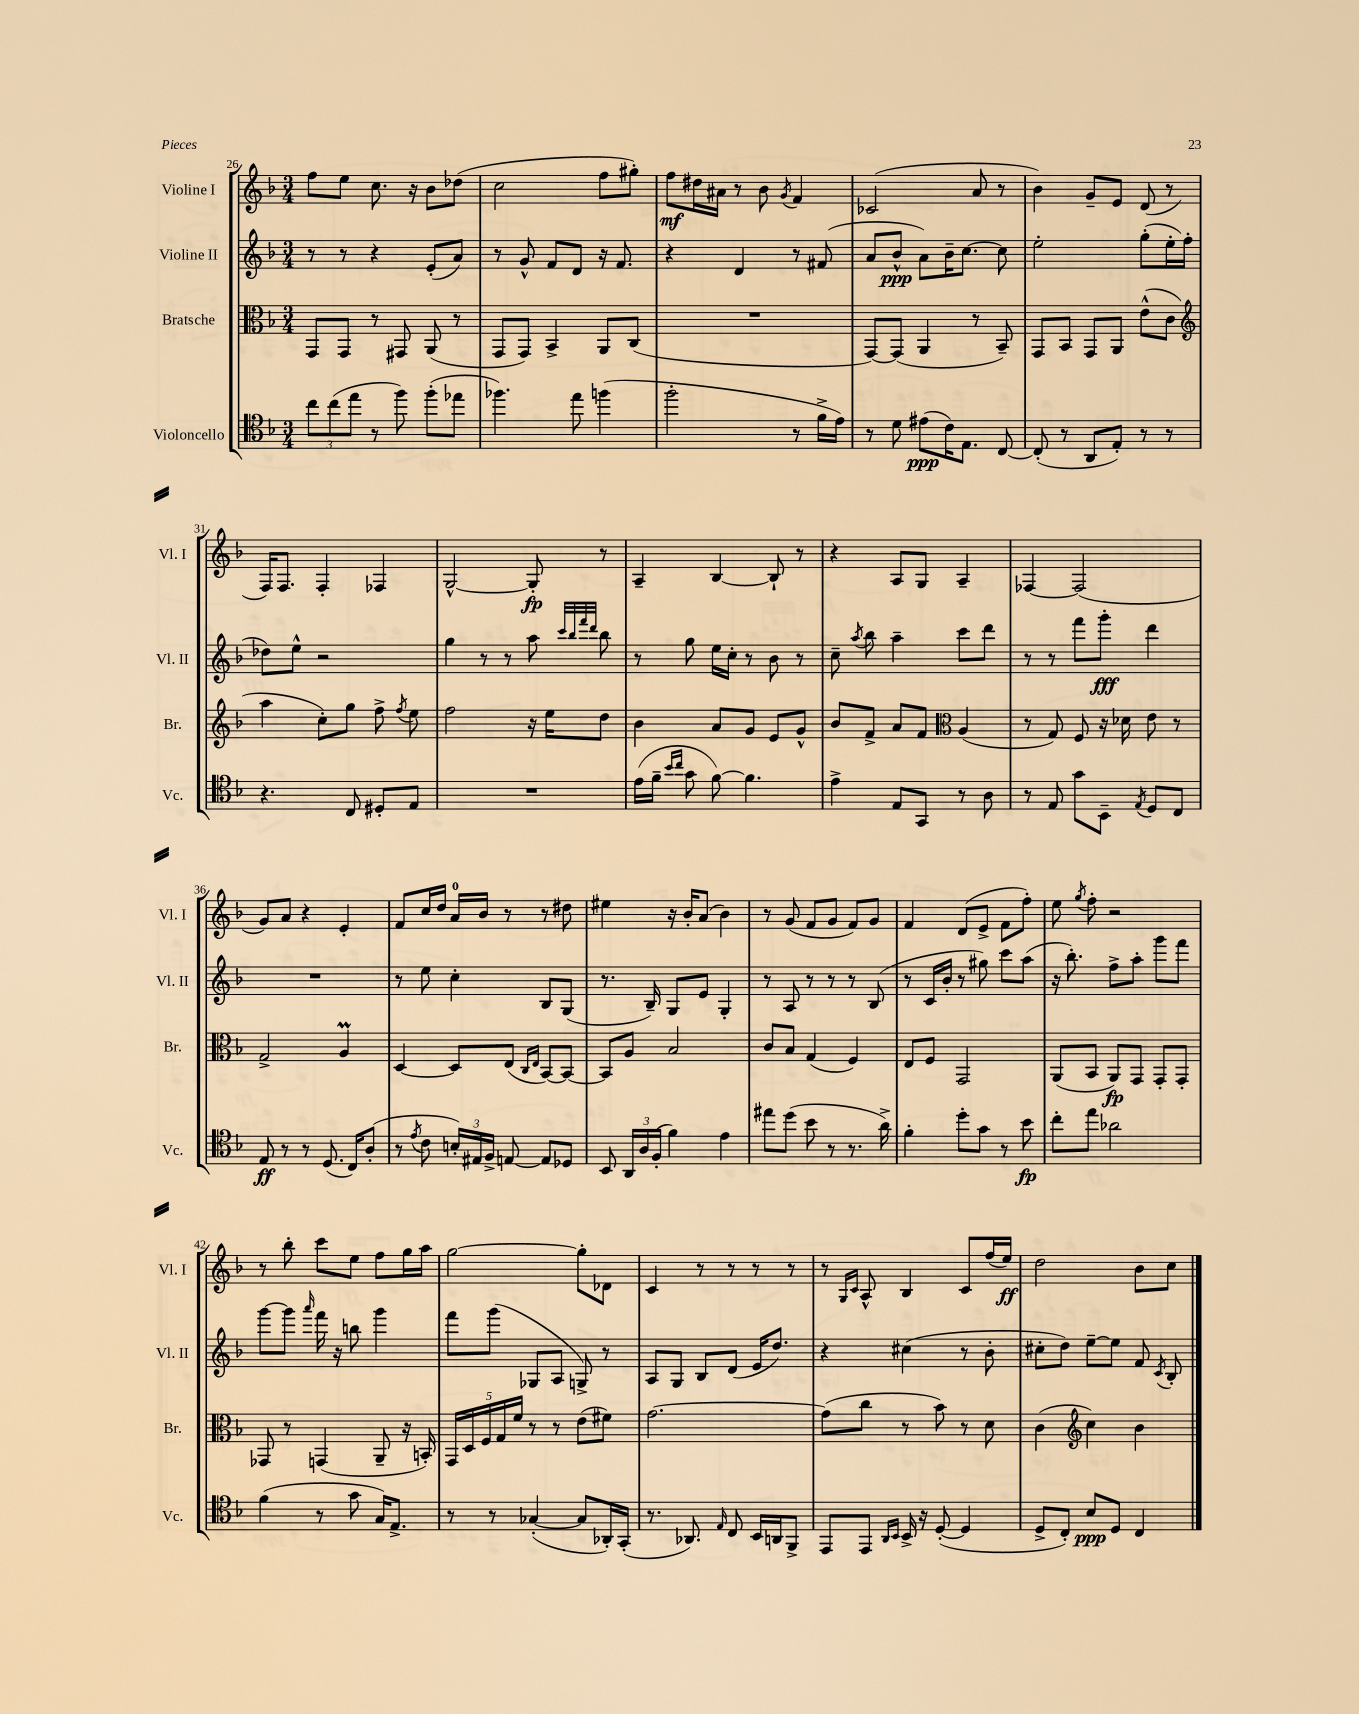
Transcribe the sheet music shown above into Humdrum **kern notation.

**kern	**dynam	**kern	**dynam	**kern	**dynam	**kern	**dynam
*part4	*part4	*part3	*part3	*part2	*part2	*part1	*part1
*staff4	*staff4	*staff3	*staff3	*staff2	*staff2	*staff1	*staff1
*I"Violoncello	*	*I"Bratsche	*	*I"Violine II	*	*I"Violine I	*
*I'Vc.	*	*I'Br.	*	*I'Vl. II	*	*I'Vl. I	*
*clefC4	*	*clefC3	*	*clefG2	*	*clefG2	*
*k[b-]	*	*k[b-]	*	*k[b-]	*	*k[b-]	*
*M3/4	*	*M3/4	*	*M3/4	*	*M3/4	*
=26	=26	=26	=26	=26	=26	=26	=26
12cc\L	.	8GG/L	.	8r	.	8ff\L	.
(12cc\	.	.	.	.	.	.	.
.	.	8GG/J	.	8r	.	8ee\J	.
12ee\J	.	.	.	.	.	.	.
8r	.	8r	.	4r	.	8.cc\	.
8ff\)	.	8GG#X/	.	.	.	.	.
.	.	.	.	.	.	16r	.
(8ff'\L	.	(8AA/	.	(8e'/L	.	8b-\L	.
8ee-X\J	.	8r	.	8a/J)	.	(8dd-X\J	.
=27	=27	=27	=27	=27	=27	=27	=27
4.ff-X\)	.	8GG/L	.	8r	.	2cc\	.
.	.	8GG/J)	.	8g^^/	.	.	.
.	.	4BB-^/	.	8f/L	.	.	.
8ee\	.	.	.	8d/J	.	.	.
(4ffn\	.	8AA/L	.	16r	.	8ff\L	.
.	.	.	.	8.f/	.	.	.
.	.	(8C/J	.	.	.	8gg#X'\J)	.
=28	=28	=28	=28	=28	=28	=28	=28
2ff'\	.	2.r	.	4r	.	8ff\L	mf
.	.	.	.	.	.	16dd#X\L	.
.	.	.	.	.	.	16a#X\JJ	.
.	.	.	.	4d/	.	8r	.
.	.	.	.	.	.	8b-\	.
.	.	.	.	.	.	8qg/	.
8r	.	.	.	8r	.	4f/	.
16f^\LL	.	.	.	(8f#X/	.	.	.
16e\JJ)	.	.	.	.	.	.	.
=29	=29	=29	=29	=29	=29	=29	=29
8r	.	[8GG/L)	.	8a/L	.	(2c-X/	.
8d\	.	(8GG/J]	.	8b-^^/J	ppp	.	.
(8e#X\L	ppp	4AA/	.	8a\L)	.	.	.
16c\K)	.	.	.	16b-~\K	.	.	.
8.E\J	.	.	.	[8.cc\J	.	.	.
.	.	8r	.	.	.	8a/	.
[8C/	.	8BB-~/)	.	8cc\]	.	8r	.
=30	=30	=30	=30	=30	=30	=30	=30
(8C'/]	.	8GG/L	.	2ee'\	.	4b-\)	.
8r	.	8BB-/J	.	.	.	.	.
8AA/L	.	8GG/L	.	.	.	8g~/L	.
8E'/J)	.	8AA/J	.	.	.	8e/J	.
8r	.	(8e^^\L	.	(8gg'\L	.	(8d/	.
8r	.	8c\J	.	16ee'\L	.	8r	.
.	.	.	.	16ff'\JJ	.	.	.
!!LO:LB:g=z
=31	=31	=31	=31	=31	=31	=31	=31
*	*	*clefG2	*	*	*	*	*
4.r	.	4aa\	.	8dd-X\L)	.	16F/KL)	.
.	.	.	.	.	.	8.F/J	.
.	.	.	.	8ee^^\J	.	.	.
.	.	8cc'\L)	.	2r	.	4F'/	.
8C/	.	8gg\J	.	.	.	.	.
8D#X'/L	.	8ff^\	.	.	.	4F-X/	.
.	.	8qff/	.	.	.	.	.
8E/J	.	8ee\	.	.	.	.	.
=32	=32	=32	=32	=32	=32	=32	=32
2.r	.	2ff\	.	4gg\	.	[2G^^/	.
.	.	.	.	8r	.	.	.
.	.	.	.	8r	.	.	.
.	.	16r	.	8aa\	.	8G'/]	fp
.	.	16ee\KL	.	.	.	.	.
.	.	.	.	32qqccc/LLL	.	.	.
.	.	.	.	32qqbb-/	.	.	.
.	.	.	.	32qqfff/	.	.	.
.	.	.	.	32qqddd/JJJ	.	.	.
.	.	8dd\J	.	8bb-\	.	8r	.
=33	=33	=33	=33	=33	=33	=33	=33
(16e\LL	.	4b-\	.	8r	.	4A~/	.
16f~\JJ	.	.	.	.	.	.	.
16qqb-/LL	.	.	.	.	.	.	.
16qqcc/JJ	.	.	.	.	.	.	.
8g\	.	.	.	8gg\	.	.	.
[8f\)	.	8a/L	.	16ee\LL	.	[4B-/	.
.	.	.	.	16cc'\JJ	.	.	.
4.f\]	.	8g/J	.	8r	.	.	.
.	.	8e/L	.	8b-\	.	8B-`/]	.
.	.	8g^^/J	.	8r	.	8r	.
=34	=34	=34	=34	=34	=34	=34	=34
4e^\	.	8b-/L	.	8cc~\	.	4r	.
.	.	.	.	8qaa/	.	.	.
.	.	8f^/J	.	8bb-\	.	.	.
8E/L	.	8a/L	.	4aa~\	.	8A/L	.
8GG/J	.	8f/J	.	.	.	8G/J	.
*	*	*clefC3	*	*	*	*	*
8r	.	(4A/	.	8ccc\L	.	4A~/	.
8A\	.	.	.	8ddd\J	.	.	.
=35	=35	=35	=35	=35	=35	=35	=35
8r	.	8r	.	8r	.	[4F-X/	.
8E/	.	8G/)	.	8r	.	.	.
8g\L	.	8F/	.	8fff\L	.	(2F-/]	.
8BB-~\J	.	16r	.	8ggg'\J	fff	.	.
.	.	16d-X\	.	.	.	.	.
8qE/	.	.	.	.	.	.	.
8D/L	.	8e\	.	4ddd\	.	.	.
8C/J	.	8r	.	.	.	.	.
!!LO:LB:g=z
=36	=36	=36	=36	=36	=36	=36	=36
8E/	ff	2G^/	.	2.r	.	8g/L)	.
8r	.	.	.	.	.	8a/J	.
8r	.	.	.	.	.	4r	.
(8.D/	.	.	.	.	.	.	.
.	.	4Am/	.	.	.	4e'/	.
16C/KL)	.	.	.	.	.	.	.
(8A'/J	.	.	.	.	.	.	.
=37	=37	=37	=37	=37	=37	=37	=37
8r	.	[4D/	.	8r	.	8f/L	.
8qe/	.	.	.	.	.	.	.
8c\	.	.	.	8ee\	.	16cc/L	.
.	.	.	.	.	.	16dd/JJ	.
24Bn'/LL)	.	8D/L]	.	4cc'\	.	16a/LL	.
24E#X/	.	.	.	.	.	.	.
.	.	.	.	.	.	16b-/JJ	.
24F^/JJ	.	.	.	.	.	.	.
[8En/	.	(8E/J	.	.	.	8r	.
.	.	16qqC/LL	.	.	.	.	.
.	.	16qqE/JJ	.	.	.	.	.
8E/L]	.	[8BB-/L)	.	8B-/L	.	8r	.
8D-X/J	.	8BB-/J_	.	(8G/J	.	8dd#X\	.
=38	=38	=38	=38	=38	=38	=38	=38
8BB-/	.	8BB-/L]	.	8.r	.	4ee#X\	.
24AA/LL	.	8A/J	.	.	.	.	.
24A/	.	.	.	.	.	.	.
.	.	.	.	16B-~/)	.	.	.
(24F'/JJ	.	.	.	.	.	.	.
4f\)	.	2B-/	.	8G/L	.	16r	.
.	.	.	.	.	.	16b-'/KL	.
.	.	.	.	8e/J	.	(8a/J	.
4e\	.	.	.	4G'/	.	4b-\)	.
=39	=39	=39	=39	=39	=39	=39	=39
8ee#X\L	.	8c/L	.	8r	.	8r	.
(8dd\J	.	8B-/J	.	8A/	.	(8g/	.
8b-\	.	(4G/	.	8r	.	8f/L	.
8r	.	.	.	8r	.	8g/J	.
8.r	.	4F/)	.	8r	.	8f/L)	.
.	.	.	.	(8B-/	.	8g/J	.
16a^\)	.	.	.	.	.	.	.
=40	=40	=40	=40	=40	=40	=40	=40
4f'\	.	8E/L	.	8r	.	4f/	.
.	.	8F/J	.	16c/LL	.	.	.
.	.	.	.	16b-'/JJ	.	.	.
8dd'\L	.	2GG/	.	8r	.	(8d/L	.
8g\J	.	.	.	8gg#X\)	.	8e^/J	.
8r	.	.	.	8ccc\L	.	8f\L	.
8b-\	fp	.	.	(8aa\J	.	8ff'\J)	.
=41	=41	=41	=41	=41	=41	=41	=41
8cc'\L	.	(8AA/L	.	16r	.	8ee\	.
.	.	.	.	8.bb-'\)	.	.	.
.	.	.	.	.	.	8qgg/	.
8ee\J	.	8BB-/J	.	.	.	8ff'\	.
2a-X\	.	8AA/L)	fp	8ff^\L	.	2r	.
.	.	8GG/J	.	8aa'\J	.	.	.
.	.	8GG'/L	.	8ggg\L	.	.	.
.	.	8GG'/J	.	8fff\J	.	.	.
!!LO:LB:g=z
=42	=42	=42	=42	=42	=42	=42	=42
(4f\	.	8GG-X/	.	[8ggg\L	.	8r	.
.	.	8r	.	8ggg\J]	.	8bb-'\	.
.	.	.	.	16qqaaa/	.	.	.
8r	.	(4GGn/	.	16fff\	.	8ccc\L	.
.	.	.	.	16r	.	.	.
8g\	.	.	.	8bbn\	.	8ee\J	.
16G/KL)	.	8AA~/	.	4ggg\	.	8ff\L	.
8.E^/J	.	.	.	.	.	.	.
.	.	16r	.	.	.	16gg\L	.
.	.	16BBn'/)	.	.	.	16aa\JJ	.
=43	=43	=43	=43	=43	=43	=43	=43
8r	.	20GG/LL	.	8fff\L	.	[2gg\	.
.	.	20D/	.	.	.	.	.
.	.	20F/	.	.	.	.	.
8r	.	.	.	(8ggg\J	.	.	.
.	.	20G/	.	.	.	.	.
.	.	20f/JJ	.	.	.	.	.
([4G-X'/	.	8r	.	8G-X/L	.	.	.
.	.	8r	.	8A/J	.	.	.
8G-/L]	.	(8e\L	.	8Gn^/)	.	8gg'\L]	.
16AA-X'/L)	.	8f#X\J)	.	8r	.	8d-X\J	.
(16GG'/JJ	.	.	.	.	.	.	.
=44	=44	=44	=44	=44	=44	=44	=44
8.r	.	[2.g\	.	8A/L	.	4c/	.
.	.	.	.	8G/J	.	.	.
8.AA-X/)	.	.	.	.	.	.	.
.	.	.	.	8B-/L	.	8r	.
16qqE/	.	.	.	.	.	.	.
8C/	.	.	.	(8d/J	.	8r	.
16BB-/LL	.	.	.	16e/KL	.	8r	.
16AAn/J	.	.	.	8.dd/J)	.	.	.
8FF^/J	.	.	.	.	.	8r	.
=45	=45	=45	=45	=45	=45	=45	=45
8EE/L	.	(8g\L]	.	4r	.	8r	.
.	.	.	.	.	.	16qqG/LL	.
.	.	.	.	.	.	16qqc/JJ	.
8EE/J	.	8cc\J	.	.	.	8A^^/	.
16qqAA/LL	.	.	.	.	.	.	.
16qqBB-/JJ	.	.	.	.	.	.	.
16BB-^/	.	8r	.	(4cc#X\	.	4B-/	.
16r	.	.	.	.	.	.	.
([8D'/	.	8b-\)	.	.	.	.	.
4D/]	.	8r	.	8r	.	8c/L	.
.	.	8d\	.	8b-'\	.	(16ff/L	.
.	.	.	.	.	.	16ee/JJ)	ff
=46	=46	=46	=46	=46	=46	=46	=46
8D^/L	.	(4c\	.	8cc#X'\L	.	2dd\	.
8C'/J)	.	.	.	8dd\J)	.	.	.
*	*	*clefG2	*	*	*	*	*
8B-/L	ppp	4cc\)	.	[8ee~\L	.	.	.
8D/J	.	.	.	8ee\J]	.	.	.
4C/	.	4b-\	.	8f/	.	8b-\L	.
.	.	.	.	8qc/	.	.	.
.	.	.	.	8B-'/	.	8cc\J	.
==	==	==	==	==	==	==	==
*-	*-	*-	*-	*-	*-	*-	*-
